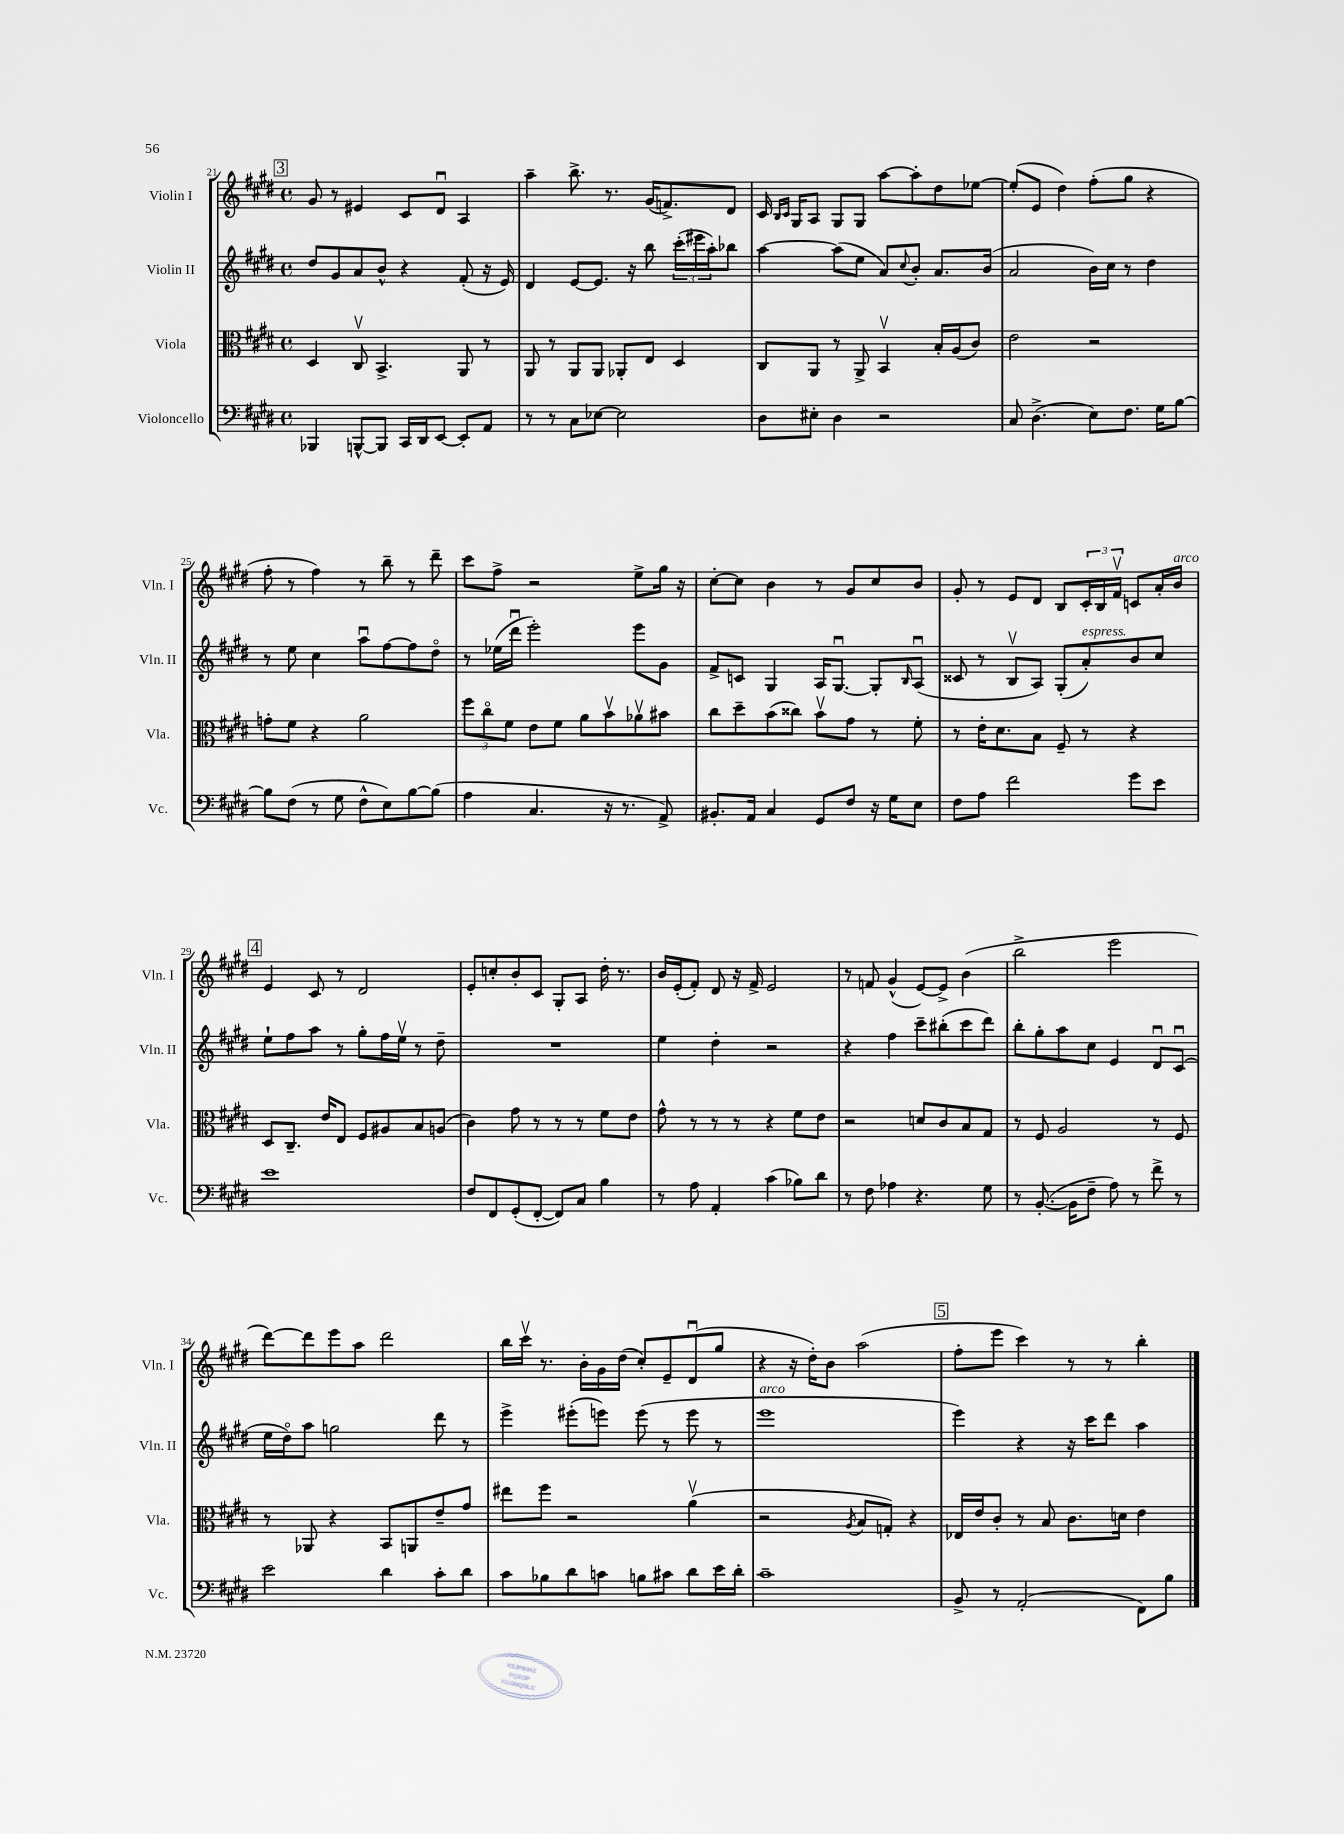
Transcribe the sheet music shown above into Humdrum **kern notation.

**kern	**kern	**kern	**kern
*staff4	*staff3	*staff2	*staff1
*clefF4	*clefC3	*clefG2	*clefG2
*k[f#c#g#d#]	*k[f#c#g#d#]	*k[f#c#g#d#]	*k[f#c#g#d#]
*M4/4	*M4/4	*M4/4	*M4/4
*met(c)	*met(c)	*met(c)	*met(c)
4BBB-	4D#	8dd#	8g#
.	.	8g#	8r
[8BBB^^	8C#v	8a	4e#
8BBB]	4.BB^	8b^^	.
16CC#	.	4r	8c#
16DD#	.	.	.
[8EE	.	.	8d#u
8EE']	8AA	(8f#'	4A
8AA	8r	16r	.
.	.	16e)	.
=	=	=	=
8r	8AA	4d#	4aa~
8r	8r	.	.
8C#	8AA	[8e	8.bb^
[8E-	8AA	8.e]	.
.	.	.	8.r
2E-]	8AA-'	.	.
.	.	16r	.
.	8E	8bb	(16g#
.	.	.	8.f^)
.	4D#	(24ccc#'	.
.	.	24eee#	.
.	.	24aa')	.
.	.	8bb-	8d#
=	=	=	=
8D#	8C#	[4aa	16c#
.	.	.	16qqB
.	.	.	16qqc#
.	.	.	16G#
8E#'	8AA	.	8A
4D#	8r	(8aa]	8G#
.	8AA^	8ee	8G#
2r	4BBv	8a)	[8aa
.	.	8qqcc#	.
.	.	8b'	8aa']
.	16B'	8.a	8dd#
.	(16A	.	.
.	8c#)	.	[8ee-
.	.	(16b	.
=	=	=	=
8C#	2e	2a	(8ee-']
(4.D#^	.	.	8e
.	.	.	4dd#)
8E)	2r	16b)	(8ff#'
.	.	16cc#	.
8.F#	.	8r	8gg#
.	.	4dd#	4r
16G#	.	.	.
[8B	.	.	.
=	=	=	=
8B]	8g'	8r	8ff#'
(8F#	8f#	8ee	8r
8r	4r	4cc#	4ff#)
8G#	.	.	.
8F#^^	2a	8aau	8r
8E)	.	[8ff#	8bb~
[8B	.	8ff#]	8r
(8B]	.	8dd#o	8ddd#~
=	=	=	=
4A	12ff#	8r	8ccc#
.	12cc#o	.	.
.	.	(16ee-	8ff#^
.	12f#	.	.
.	.	16ddd#u	.
4.C#	8e	2eee')	2r
.	8f#	.	.
.	8a	.	.
16r	8bv	.	.
8.r	.	.	.
.	8a-v	8eee	8ee^
8AA^)	8b#	8g#	16gg#
.	.	.	16r
=	=	=	=
8.BB#'	8cc#	8f#^	[8cc#'
.	8dd#~	8c	8cc#]
16AA	.	.	.
4C#	(8b	4G#	4b
.	8cc##)	.	.
8GG#	8bv	16A	8r
.	.	[8.G#u	.
8F#	8g#	.	8g#
16r	8r	8G#']	8cc#
16G#	.	.	.
.	.	16qqB	.
8E	8f#'	(8Au	8b
=	=	=	=
8F#	8r	8c##	8g#'
8A	16e'	8r	8r
.	8.d#	.	.
2f#	.	8Bv	8e
.	8B	8A)	8d#
.	8F#~	(8G#'	8B
.	8r	8a')	24c#'
.	.	.	24B
.	.	.	24f#v
8g#	4r	8b	8c
8e	.	8cc#	16a'
.	.	.	16b
=	=	=	=
1e	8D#	8ee`	4e
.	8.C#~	8ff#	.
.	.	8aa	8c#
.	16e	.	.
.	8E	8r	8r
.	8F#	8gg#'	2d#
.	8A#	16ff#	.
.	.	16eev	.
.	8B	8r	.
.	(8A	8dd#~	.
=	=	=	=
8F#	4c#)	1r	8e'
8FF#	.	.	8cc'
(8GG#'	8g#	.	8b'
[8FF#'	8r	.	8c#
8FF#])	8r	.	8G#'
8C#	8r	.	8A
4B	8f#	.	16dd#'
.	.	.	8.r
.	8e	.	.
=	=	=	=
8r	8g#^^	4ee	16b
.	.	.	(16e'
8A	8r	.	8f#')
4AA'	8r	4dd#'	8d#
.	8r	.	16r
.	.	.	16f#^
(4c#	4r	2r	2e
8B-)	8f#	.	.
8d#	8e	.	.
=	=	=	=
8r	2r	4r	8r
8F#	.	.	8f
4A-	.	4ff#	(4g#^^
4.r	8d	8ccc#~	[8e)
.	8c#	(8bb#'	8e^]
.	8B	8ccc#	(4b
8G#	8G#	8ddd#)	.
=	=	=	=
8r	8r	8bb'	2bb^
([8.BB'	8F#	8gg#'	.
.	2A	8aa	.
16BB]	.	.	.
8F#~	.	8cc#	.
8A)	.	4e	2eee
8r	.	.	.
8f#^	8r	8d#u	.
8r	8F#	(8c#u	.
=	=	=	=
2e	8r	16ee	[8ddd#)
.	.	16dd#o)	.
.	8AA-	8aa	8ddd#]
.	4r	2gg	8eee
.	.	.	8aa
4d#	8BB	.	2ddd#
.	8AA	.	.
8c#'	8e~	8ddd#	.
8d#	8g#	8r	.
=	=	=	=
8c#	8ee#	4eee^	16bb
.	.	.	16ccc#v
8B-	8ff#	.	8.r
8d#	2r	(8eee#'	.
.	.	.	16b'
8c	.	8eee)	16g#
.	.	.	(16dd#
8B	.	(8eee	8cc#')
8c#	.	8r	8e~
8d#	(4av	8eee	(8d#u
16e	.	8r	8gg#
16d#'	.	.	.
=	=	=	=
1c#~	2r	1eee	4r
.	.	.	16r
.	.	.	16dd#')
.	.	.	8b
.	8qA	.	.
.	8B	.	(2aa
.	8G')	.	.
.	4r	.	.
=	=	=	=
8BB^	16E-	4eee)	8ff#'
.	16e	.	.
8r	8c#'	.	8eee
(2AA'	8r	4r	4ccc#)
.	8B	.	.
.	8.c#	16r	8r
.	.	16ccc#	.
.	.	8ddd#	8r
.	16d	.	.
8FF#)	4e	4aa	4bb'
8B	.	.	.
==	==	==	==
*-	*-	*-	*-
